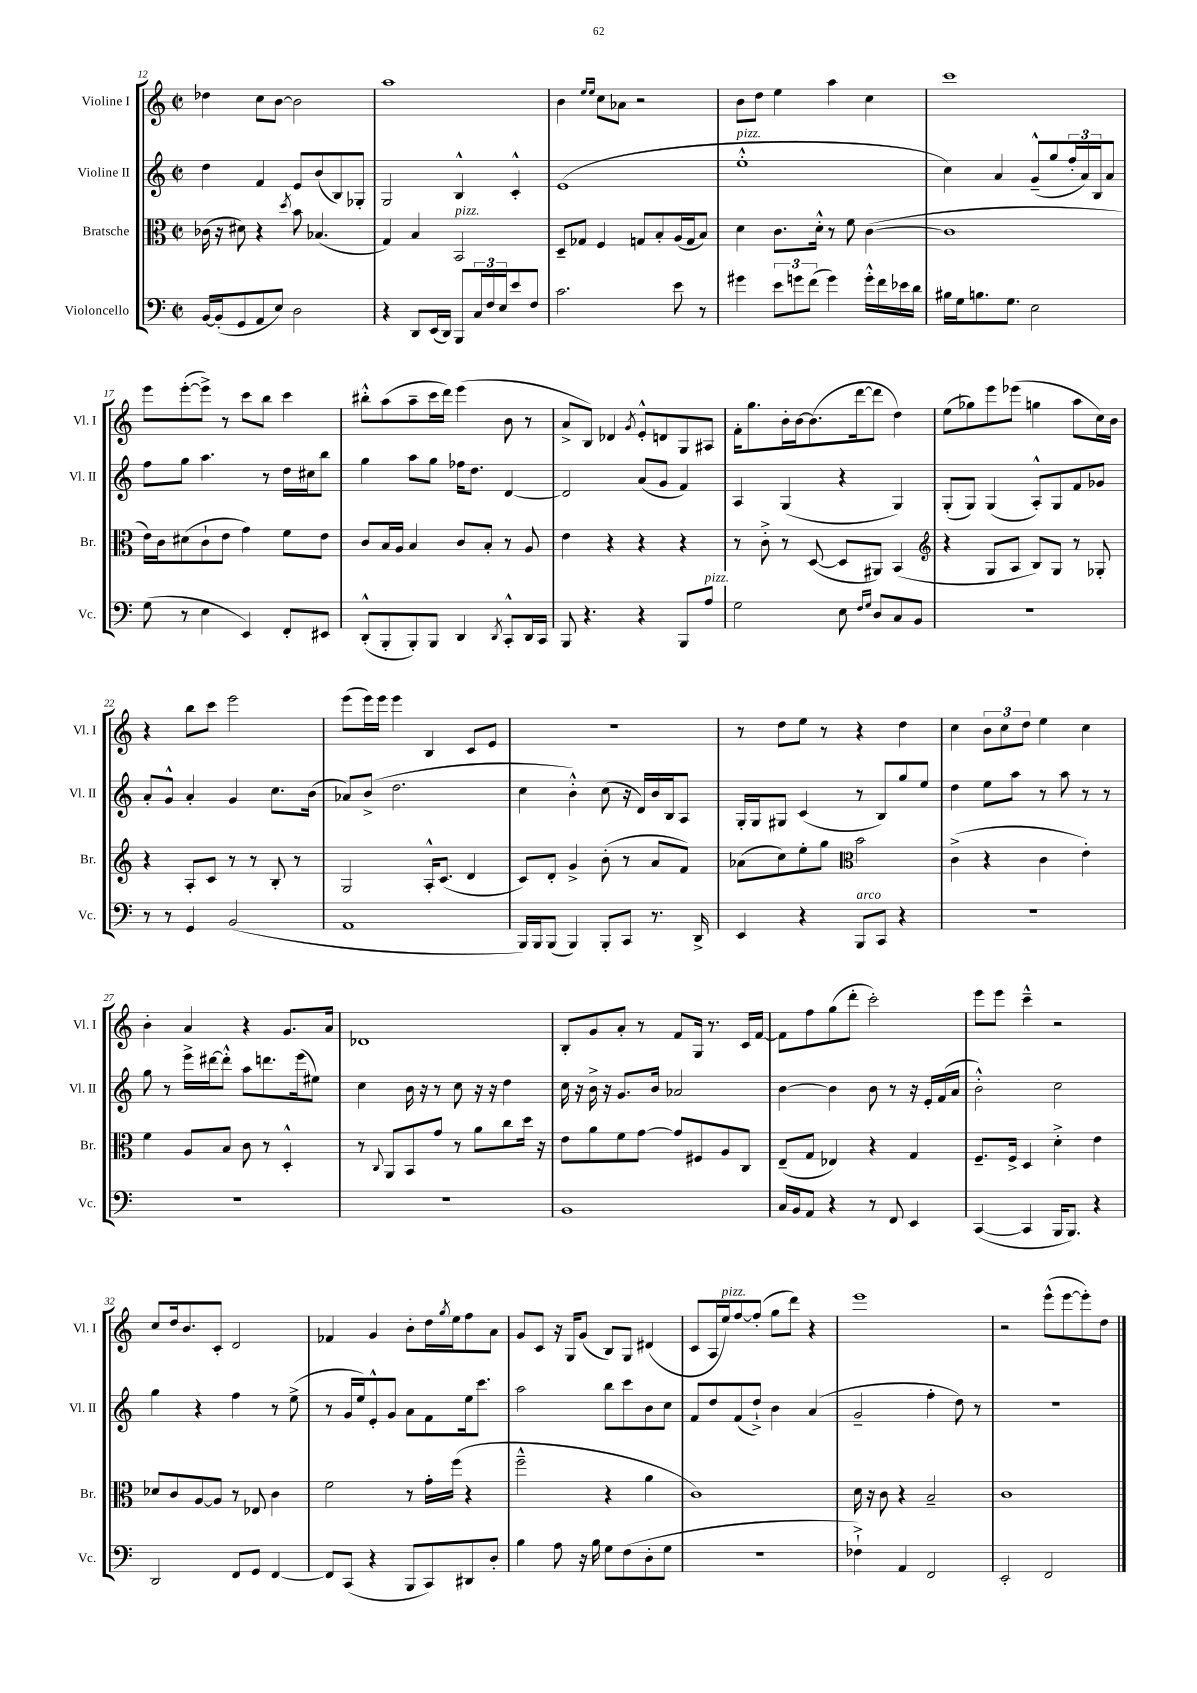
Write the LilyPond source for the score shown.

<<
\new StaffGroup <<
\new Staff = "s0" \with { instrumentName = "Violine I" shortInstrumentName = "Vl. I" } {
    \clef treble \key c \major \defaultTimeSignature \time 2/2
    des''4 c''8 b'8~ b'2 |
    a''1 |
    b'4 \grace { e''16 e''16 } c''8 aes'8 r2 |
    b'8 d''8 e''4 a''4 c''4 |
    c'''1 |
    e'''8 e'''8~-.( e'''8->) r8 c'''8 b''8 c'''4 |
    bis''8-.-^ a''8( a''8-- c'''16 d'''16) e'''4( b'8 r8 |
    a'8-> b8) des'4 \acciaccatura { g'8 } e'8-.-^ d'8 g8 ais8 |
    f'16-. g''8. b'16-. b'16~ b'8.( d'''16~ d'''8 d''4) |
    e''8( ges''8) e'''8 ees'''8( g''4 a''8 c''16) b'16 |
    r4 b''8 c'''8 e'''2 |
    e'''8( e'''16) e'''16 e'''4 b4 c'8 e'8 |
    R1 |
    r8 d''8 e''8 r8 r4 d''4 |
    c''4 \tuplet 3/2 { b'8 c''8 d''8 } e''4 c''4 |
    b'4-. a'4 r4 g'8. a'16 |
    des'1 |
    b8-. g'8 a'8-. r8 f'8 g16 r8. c'16 f'16~ |
    f'8 f''8 g''8( d'''8-. c'''2-.) |
    e'''8 e'''8 c'''4---^ r2 |
    c''8 d''16 b'8. c'8-. d'2 |
    fes'4 g'4 b'8-. d''16 \acciaccatura { g''8 } e''16 f''8 a'8 |
    g'8 c'8 r16 g16 g'8( b8) g8 dis'4( |
    c'8 a16 e''16^\markup { \italic "pizz." }) f''8~ f''8-.( g''8 d'''8) r4 |
    e'''1 |
    r2 e'''8-^( e'''8~ e'''8-.) d''8 \bar "|." |
}
\new Staff = "s1" \with { instrumentName = "Violine II" shortInstrumentName = "Vl. II" } {
    \clef treble \key c \major \defaultTimeSignature \time 2/2
    d''4 f'4 e'8 b'8( b8) ges8-. |
    g2 b4-^ c'4-.-^ |
    e'1( |
    e''1-.-^^\markup { \italic "pizz." } |
    c''4) a'4 g'8---^( g''8 \tuplet 3/2 { f''16-. a'16) b16 } a'8 |
    f''8 g''8 a''4. r8 d''16 cis''16 b''8 |
    g''4 a''8 g''8 fes''16 d''8. d'4~ |
    d'2 a'8( g'8 f'4) |
    a4 g4( r4 g4) |
    g8-.( g8) g4( a8-.-^) g8 f'8 ges'8 |
    a'8-. g'8-^ a'4-. g'4 c''8. b'16( |
    aes'8) b'8->( d''2. |
    c''4 b'4-.-^) c''8( r16 d'16) b'16 b16 a8 |
    g16-. g16 gis8 c'4( r8 b8) g''8 e''8 |
    d''4 e''8 a''8 r8 a''8 r8 r8 |
    g''8 r8 e'''16-> dis'''16~ dis'''8-.-^ a''8 d'''8. e'''16( eis''8) |
    c''4 b'16 r16 r8 c''8 r16 r16 d''4 |
    c''16 r16 b'16-> r16 g'8. b'16 aes'2 |
    b'4~ b'4 b'8 r8 r16 e'16-. f'16( a'16 |
    b'2-.-^) c''2 |
    g''4 r4 f''4 r8 e''8->( |
    r8 g'16 e''16) e'8-.-^ g'8 a'8 f'8 e''16 c'''8. |
    a''2 b''8 c'''8 b'8 c''8 |
    f'8 d''8 f'8( d''8-!->) b'4 a'4( |
    g'2-- f''4-. d''8) r8 |
    R1 \bar "|." |
}
\new Staff = "s2" \with { instrumentName = "Bratsche" shortInstrumentName = "Br." } {
    \clef alto \key c \major \defaultTimeSignature \time 2/2
    ces'16( r16 dis'8) r4 \acciaccatura { d''8 } b'8 bes4.( |
    g4) b4 b,2^\markup { \italic "pizz." } |
    d8-- ges8 f4 g8 b8-. a16( g16 b8) |
    d'4 c'8. d'16-.-^ r8 f'8 c'4~( |
    c'1 |
    e'16) c'16 dis'8( c'8-! e'8 g'4) f'8 e'8 |
    c'8 b16 a16 b4 c'8 b8-. r8 a8 |
    e'4 r4 r4 r4 |
    r8 c'8-.-> r8 d8~( d8 ais,8) b,4( |
    \clef treble r4 g8 a8 b8) g8 r8 ges8-. |
    r4 a8-. c'8 r8 r8 b8-. r8 |
    g2 a16-.-^ c'8.( d'4 |
    c'8) d'8-. g'4-> b'8-.( r8 a'8 f'8) |
    aes'8( c''8) e''8-. g''8 \clef alto b'2 |
    c'4->( r4 c'4 e'4-.) |
    f'4 a8 b8 c'8 r8 d4-.-^ |
    r8 \appoggiatura { c8 } a,8 b,8 g'8 r8 a'8 c''8 d''16 r16 |
    e'8 a'8 f'8 g'8~ g'8 fis8 a8 c8 |
    e8--( g8 ees4) r4 g4 |
    f8.-- f16-> d4 d'4-.-> e'4 |
    des'8 c'8 a8~ a8 r8 ees8 c'4 |
    f'2 r8 g'16-. f''16( r4 |
    f''2---^ r4 a'4 |
    c'1) |
    d'16 r16 c'8 r4 b2-- |
    c'1 \bar "|." |
}
\new Staff = "s3" \with { instrumentName = "Violoncello" shortInstrumentName = "Vc." } {
    \clef bass \key c \major \defaultTimeSignature \time 2/2
    b,16~ b,16-.( g,8 a,8 e8) d2 |
    r4 d,8 e,16( d,16) b,,8 \tuplet 3/2 { c16 f16 e16 } e'8 f8 |
    c'2. e'8 r8 |
    gis'4 \tuplet 3/2 { e'8 g'8 f'8( } g'4) g'16-.-^ f'16 ees'16 d'16 |
    bis16 g16 b8. g8. e2 |
    g8( r8 e4 e,4) f,8-. eis,8 |
    d,8-.-^( b,,8-. b,,8-.) b,,8 d,4 \acciaccatura { d,8 } c,8-.-^ d,16 c,16 |
    b,,8 r4. r4 b,,8 a8^\markup { \italic "pizz." } |
    g2 e8 \grace { f16 g16 } d8 c8 b,8 |
    R1 |
    r8 r8 g,4 b,2( |
    a,1 |
    b,,16) b,,16 b,,8( b,,4) b,,8-. c,8 r8. d,16-> |
    e,4 r4 b,,8^\markup { \italic "arco" } c,8 r4 |
    R1 |
    R1 |
    R1 |
    b,1 |
    c16 b,16 a,8 r4 r8 f,8 e,4 |
    c,4~( c,4 b,,16 b,,8.) r4 |
    d,2 f,8 g,8 f,4~ |
    f,8 c,8( r4 b,,8 c,8) dis,8 d8-. |
    b4 a8 r16 b16 g8 f8( d8-. g8 |
    r1 |
    fes4-!->) a,4 f,2 |
    e,2-. f,2 \bar "|." |
}
>>
>>
\layout { \context { \Score currentBarNumber = #12 } }
